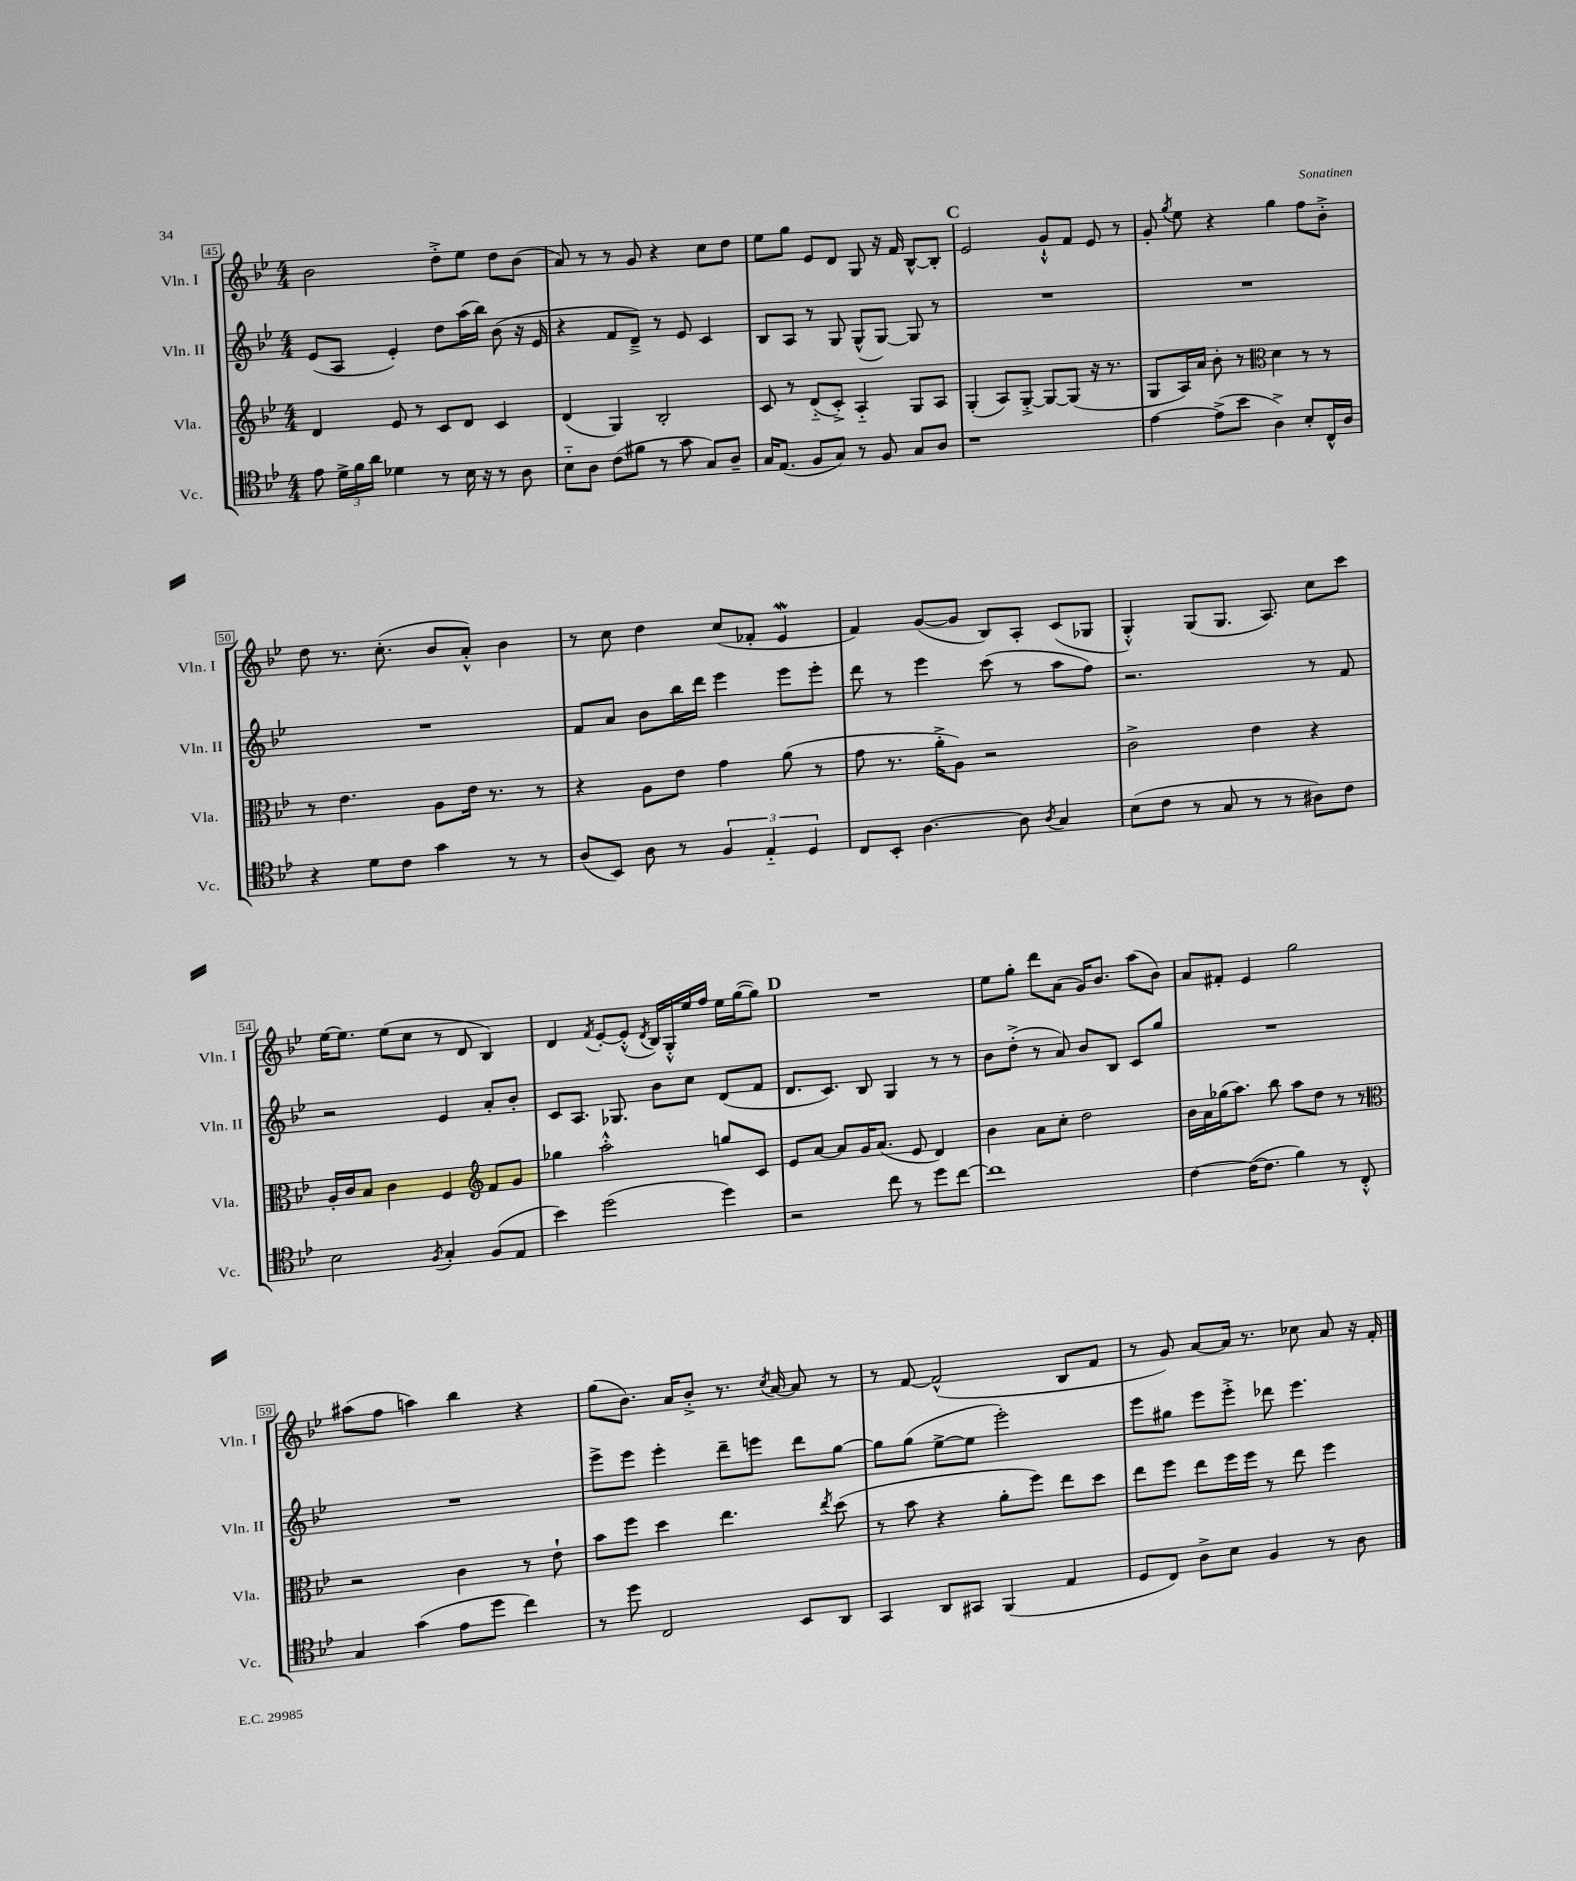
<<
\new StaffGroup <<
\new Staff = "s0" \with { instrumentName = "Vln. I" shortInstrumentName = "Vln. I" } {
    \clef treble \key bes \major \numericTimeSignature \time 4/4
    \autoBeamOff bes'2 d''8[-.-> ees''8] d''8[ bes'8]( |
    a'8) r8 r8 g'8 r4 c''8[ d''8] |
    ees''8[ g''8] ees'8[ d'8] g8 r16 f'16 bes8[~-^ bes8]-. |
    \mark \markup { \bold "C" } ees'2 g'8[-!-^ f'8] ees'8 r8 |
    g'8-. \acciaccatura { g''8 } ees''8 r4 g''4 f''8[ bes'8]-.-> |
    d''8 r8. c''8.-.( bes'8[ a'8]-.-^) bes'4 |
    r8 c''8 d''4 c''8[( fes'8]-. ees'4\mordent |
    f'4) g'8[~( g'8] bes8[) a8]-. c'8[( ges8] |
    g4-.-^) g8[( g8.] a8.) c''8[ c'''8] |
    ees''16[~ ees''8.] ees''8[( c''8] r8 d'8 bes4) |
    d'4 \acciaccatura { f'8 } ees'8[~-. ees'8]-.-^( \acciaccatura { d'8 } bes16[) g16-.-^ ees''16 f''16] ees''16[ g''16~( g''8]) |
    \mark \markup { \bold "D" } R1 |
    ees''8[ g''8]-. d'''8[ a'8]( g'16[) bes'8.] a''8[( bes'8]) |
    a'8[ fis'8]-. ees'4 g''2 |
    ais''8[( f''8] a''4) bes''4 r4 |
    g''8[( bes'8.]) a'16[ bes'8]-.-> r8. \acciaccatura { c''8 } a'16~ a'8 r8 |
    r8 f'8~ f'2-^( bes8[ f'8] |
    r8 g'8) a'8[~ a'16] r8. ces''8 a'8 r16 f'16-. \bar "|." |
}
\new Staff = "s1" \with { instrumentName = "Vln. II" shortInstrumentName = "Vln. II" } {
    \clef treble \key bes \major \numericTimeSignature \time 4/4
    \autoBeamOff ees'8[( a8] ees'4-.) d''8[ a''16( bes''16]) bes'8( r16 ees'16 |
    r4 f'8[ d'8]--->) r8 ees'8 c'4 |
    bes8[ a8] r8 g8 g8[-^( g8]~) g8 r8 |
    \mark \markup { \bold "C" } R1 |
    R1 |
    R1 |
    f'8[ a'8] bes'8[ bes''16 d'''16] ees'''4 ees'''8[ ees'''8]-. |
    d'''8 r8 ees'''4 c'''8( r8 a''8[ f''8]) |
    r2. r8 f'8 |
    r2 ees'4 a'8[-. bes'8]-. |
    c'8[ a8.] ges8. bes'8[ c''8] d'8[( f'8] |
    \mark \markup { \bold "D" } d'8.[ c'8.]) bes8 g4 r8 r8 |
    bes'8[ d''8]-.->( r8 a'8) bes'8[ bes8] c'8[ g''8] |
    R1 |
    R1 |
    ees'''8[-> ees'''8] ees'''4-. d'''8[-- e'''8] d'''8[ g''8]~ |
    g''8[ g''8]( ees''8[~-> ees''8] ees'''2-.) |
    ees'''8[ gis''8] ees'''8[ ees'''8]-.-> des'''8 ees'''4. \bar "|." |
}
\new Staff = "s2" \with { instrumentName = "Vla." shortInstrumentName = "Vla." } {
    \clef treble \key bes \major \numericTimeSignature \time 4/4
    \autoBeamOff d'4 ees'8 r8 c'8[ d'8] c'4 |
    d'4( g4) bes2-. |
    c'8 r8 d'8[-_( c'8]-.->) a4-_ g8[ a8] |
    \mark \markup { \bold "C" } g4-.( a8[) g8]~-.-> g8[~ g8]( r16 r8. |
    g8[ a16) a'16] bes'8-. r8 \clef alto d'4 r8 r8 |
    r8 ees'4. a8[ ees'16] r8. r8 |
    r4 a8[ ees'8] g'4 a'8( r8 |
    g'8 r8. a'16[-.-> a8]) r2 |
    c'2-> ees'4 r4 |
    a16[-. c'16 bes8] c'4 f4 \clef treble f'8[ g'8] |
    ges''4 a''2-.-^ g''8[ c'8] |
    \mark \markup { \bold "D" } ees'8[ a'8]~ a'8[ g'16 a'8.]( ees'8 d'4) |
    bes'4 a'8[ c''8]-. d''2 |
    bes'16[ a'16 ges''16( a''8.]) bes''8 a''8[ d''8] r8 r8 |
    \clef alto r2 c'4 r8 ees'8-! |
    bes'8[ f''8] d''4 ees''4. \acciaccatura { ees''8 } d''8( |
    r8 bes'8 r4 a'8[-. f''8]) ees''8[ d''8] |
    ees''8[ f''8] ees''8[ f''16 f''16] r8 ees''8 f''4 \bar "|." |
}
\new Staff = "s3" \with { instrumentName = "Vc." shortInstrumentName = "Vc." } {
    \clef tenor \key bes \major \numericTimeSignature \time 4/4
    \autoBeamOff ees'8 \tuplet 3/2 { d'16[-> f'16 a'16] } des'4 r8 bes16 r16 r8 a8 |
    bes8[-_ a8] c'8[( fis'8] r8 g'8 g8[) a8]-- |
    g16[ ees8.]( f8[ g8]) r8 f8 g8[ a8] |
    \mark \markup { \bold "C" } r1 |
    ees'4~ ees'8[->( bes'8] a4->) bes8[-. c16-^ a16] |
    r4 d'8[ c'8] g'4 r8 r8 |
    a8[( bes,8]) a8 r8 \tuplet 3/2 { f4 ees4-_ d4 } |
    c8[ bes,8]-. a4.~ a8 \acciaccatura { a8 } g4 |
    bes8[( c'8] r8 g8 r8 r8 ais8[) c'8] |
    bes2 \acciaccatura { f8 } g4-. f8[( ees8] |
    bes'4) d''2( d''4) |
    \mark \markup { \bold "D" } r2 c''8 r8 d''8[ c''8]~ |
    c''1 |
    c'4~ c'16[~( c'8.] f'4) r8 c8-.-^ |
    g4 g'4( ees'8[ d''8] c''4) |
    r8 d''8 c2 bes,8[ a,8] |
    g,4 a,8[ gis,8] f,4( ees4 |
    d8[ c8]) a8[-> bes8] f4 r8 a8 \bar "|." |
}
>>
>>
\layout { \context { \Score currentBarNumber = #45 \override BarNumber.stencil = #(make-stencil-boxer 0.1 0.3 ly:text-interface::print) } }
